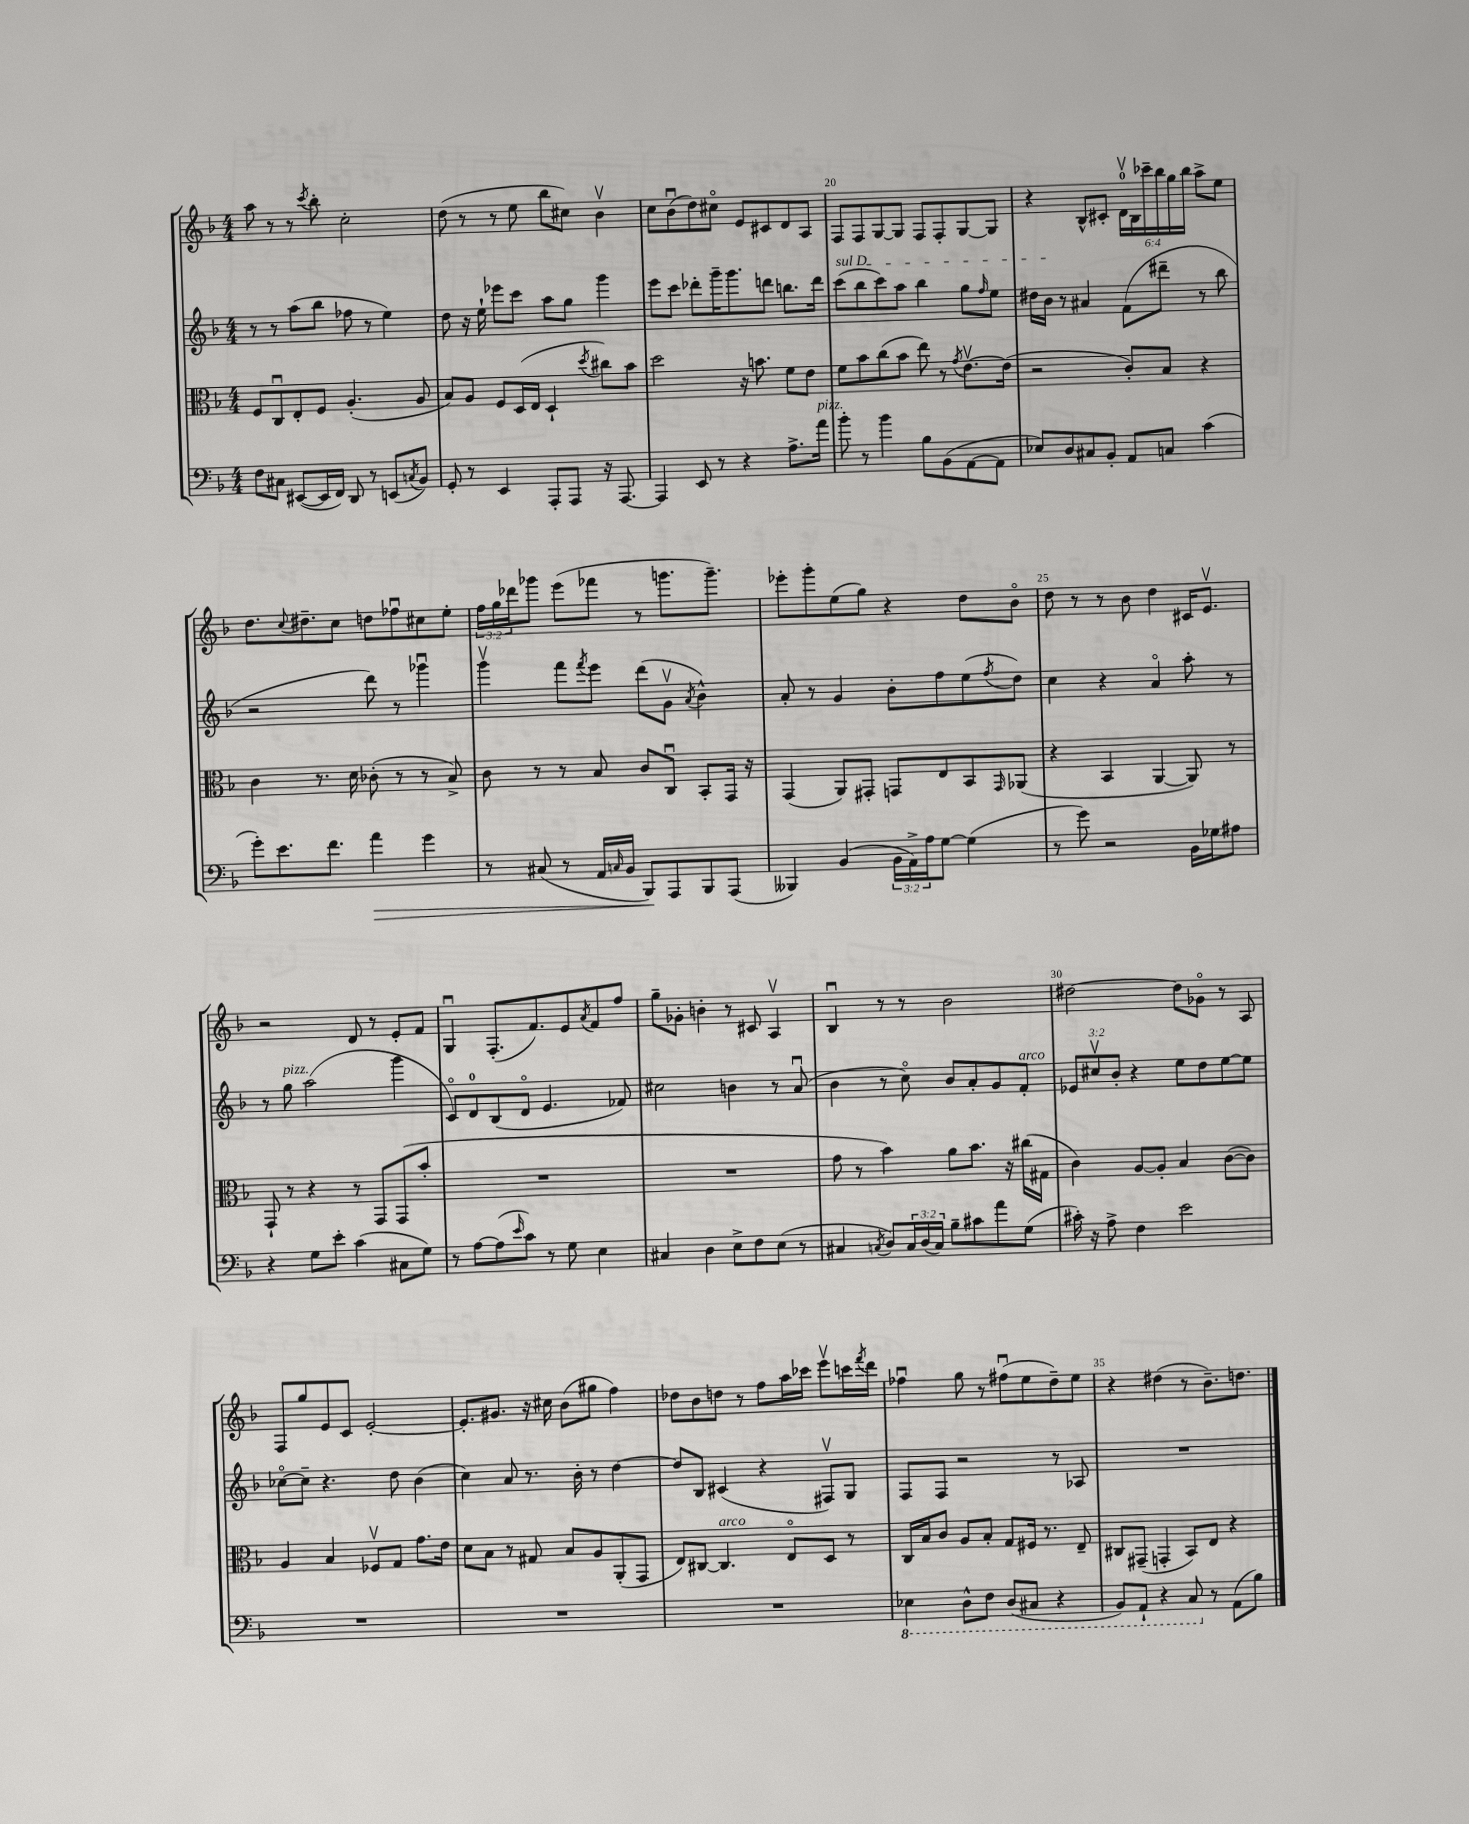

**kern	**kern	**kern	**kern
*staff4	*staff3	*staff2	*staff1
*clefF4	*clefC3	*clefG2	*clefG2
*k[b-]	*k[b-]	*k[b-]	*k[b-]
*M4/4	*M4/4	*M4/4	*M4/4
8F\L	8F/L	8r	8aa\
8C#\J	8Cu/	8r	8r
([8EE#/L	8E'/	(8aa\L	8r
.	.	.	8qccc/
16EE#/]L	8F/J	8bb-\J	8bb-'\
16FF/JJ)	.	.	.
8DD/	(4.A'/	8ff-\	2cc'\
8r	.	8r	.
(8EE/L	.	4ee\)	.
8qC/	.	.	.
8BB-/J)	8A/	.	.
=	=	=	=
8GG'/	8B-/L)	8dd\	(8dd\
8r	8A/J	16r	8r
.	.	16ee`\	.
4EE/	8F/L	8eee-\L	8r
.	(16D/L	8ccc\J	8ee\
.	16E/JJ	.	.
8AAA'/L	4D`/	8aa\L	8bb-\L
8AAA/J	.	8gg\J	8cc#\J)
.	8qdd/	.	.
16r	8cc#\L)	4ggg\	4b-v\
[8.AAA/	.	.	.
.	8b-\J	.	.
=	=	=	=
4AAA/]	2dd\	8eee\L	8cc\L
.	.	8ccc\J	(8b-u\
8EE/	.	8ddd-'\L	8dd\)
8r	.	16ggg~\K	8cc#o\J
.	.	8.ggg\	.
4r	16r	.	8e/L
.	8.b\	.	.
.	.	8ddd\J	8c#/
8.A^\L	8f\L	8.bb\L	8d/
.	8e\J	.	8A/J
16a\Jk	.	16ddd\Jk	.
=	=	=	=
8b-'\	8f\L	(8ccc\L	8F/L
8r	8b-\	8bb-\	8F/
4b-\	(8cc\	8ccc\)	[8G/
.	8b-\J	8aa\J	8G/]J
8B-\L	8ee\)	4bb-\	8F/L
(8BB-\	8r	.	8F'/
.	8qg/	.	.
[8AA\	[8.ev\L	8gg\L	[8G/
.	.	16qqff/	.
8AA\]J	.	8ee\J	8G/]J
.	(16e\]Jk	.	.
=	=	=	=
8E-/L)	2r	16dd#\LL	4r
.	.	16b-\JJ	.
8D/	.	8r	.
8C#/	.	4a#/	8B-^^/L
8BB-'/J	.	.	8c#'/J
8AA/L	8c'/L)	(8f\L	24dv\LL
.	.	.	24B-\
.	.	.	24ccc-~\
8C/J	8B-/J	8ddd#~\J	24bb-\
.	.	.	24gg\
.	.	.	24bb-\JJ
(4c\	4r	8r	8aa^\L
.	.	8bb-\	8ee\J
=	=	=	=
8g'\L)	4c\	2r	8.dd\L
8.e\	.	.	.
.	.	.	8qqcc/
.	.	.	8.dd#~\
.	8.r	.	.
8.f\J	.	.	.
.	.	.	8cc\J
.	16d\	.	.
4a\	(8c-'\	8ddd\)	8dd\L
.	8r	8r	8ff-u\
4g\	8r	4ggg-u\	8cc#\
.	8B-^/)	.	8ee'\J
=	=	=	=
8r	8c\	4gggv\	24ff\LL
.	.	.	24gg\
.	.	.	24ddd-\J
(8C#/	8r	.	8ggg-\J
8r	8r	8fff\L	(8eee\L
.	.	8qfff/	.
16AA/LL	8B-/	8eee\J	8fff-\J
16qqC/	.	.	.
16BB-/JJ	.	.	.
8BBB-/L)	8c/L	(8ddd\L	8r
8AAA/	8Cu/J	8gv\J	8.ggg\L
.	.	8qa/	.
8BBB-/	8BB-'/L	4b-^^\)	.
.	.	.	8.ggg~\J)
(8AAA/J	16GG/Jk	.	.
.	16r	.	.
=	=	=	=
4BBB--/)	(4GG/	8a'/	8eee-'\L
.	.	8r	8ggg'\
(4BB-/	8AA/L)	4g/	(8ee\
.	8GG#'/J	.	8gg\J)
24BB-\LL	8GG/L	8b-'\L	4r
24AA^\)	.	.	.
24A\J	.	.	.
[8G\J	8E/	8ff\	.
(4G\]	8BB-/	(8ee\	8dd\L
.	16qqGG/	8qff/	.
.	(8AA-/J	8dd\J)	8b-o\J
=	=	=	=
8r	4r	4cc\	8dd\
8g\)	.	.	8r
2r	4BB-/	4r	8r
.	.	.	8b-\
.	[4AA/	4ao/	4dd\
16BB-\LL	8AA/])	8aa'\	16c#/LK
16G-\J	.	.	8.ev/J
8A#\J	8r	8r	.
=	=	=	=
4r	8GG`/	8r	2r
.	8r	8gg\	.
8G\L	4r	(2aa\	.
8e'\J	.	.	.
(4c\	8r	.	8d/
.	8GG/L	.	8r
8C#\L	(8GG/	4ggg\	8e'/L
8G\J)	8b-'/J	.	8f/J
=	=	=	=
8r	1r	8co/L)	4Gu/
[8A\L	.	8d/	.
(8A\]	.	(8B-/	(8.F'/L
16qqe/	.	.	.
8c\J)	.	8do/J	.
.	.	.	8.f/)
8r	.	4.e/	.
8G\	.	.	8e/
.	.	.	8qa/
4E\	.	.	8f/
.	.	8f-/)	8ff/J
=	=	=	=
4C#/	1r	2cc#\	8gg~\L
.	.	.	8g-'\J
4D\	.	.	4b'\
8E^\L	.	4b\	8r
8F\	.	.	8c#/
(8E\J	.	8r	4Av/
8r	.	(8au/	.
=	=	=	=
4C#/	8g\	4b-\	4B-u/
.	8r	.	.
8qC/	.	.	.
8D/L)	4b-\)	8r	8r
24C/L	.	8cco\)	8r
(24D/	.	.	.
24C/JJ)	.	.	.
8B-~\L	8a\L	8b-/L	2b-\
8c#\	8.b-\J	8a'/	.
8a\	.	8g/	.
.	16r	.	.
(8G\J	(16cc#\LL	8f'/J	.
.	16G#\JJ	.	.
=	=	=	=
16c#'\)	4c\)	12e-/L	[2dd#\
16r	.	.	.
.	.	12cc#v/	.
8A^\	.	.	.
.	.	12b-'/J	.
4F\	[8A/L	4r	.
.	8A'/]J	.	.
2e\	4B-/	8ee\L	8dd#\]L
.	.	8dd\	8g-o\J
.	([8c\L	[8ee\	8r
.	8c\]J)	8ee\]J	8A/
=	=	=	=
1r	4A/	[8cc-o\L	8F/L
.	.	8cc-~\]J	8gg/
.	4B-/	4.r	8e/
.	.	.	8c/J
.	8F-v/L	.	[2e'/
.	8G/J	8dd\	.
.	8.g\L	(4b-\	.
.	16e\Jk	.	.
=	=	=	=
1r	8d\L	4cc\)	8.e'/]L
.	8B-\J	.	.
.	.	.	8.g#/J
.	8r	8a/	.
.	8G#/	8.r	16r
.	.	.	16cc#\
.	8B-/L	.	(8b-\L
.	.	16b-'\	.
.	8A/	8r	8gg#\J
.	(8AA'/	[4dd\	4ff\)
.	8GG/J	.	.
=	=	=	=
1r	8E/L)	8dd/]L	8dd-\L
.	[8C#/J	8B-/J	8b-\
.	4.C#/]	(4c#/	8dd\J
.	.	.	8r
.	.	4r	8ff\L
.	8Eo/L	.	16aa\L
.	.	.	16ccc-\JJ
.	8D/J	8F#v/L)	8eeev\L
.	8r	8G/J	16ccc\L
.	.	.	8qfff/
.	.	.	16ddd\JJ
=	=	=	=
4EE-\	16C/LL	8F/L	4ff-u\
.	16B-/J	.	.
.	8c/J	8F/J	.
8DD^^\L	8A/L	2r	8gg\
8FF\J	8B-'/J	.	8r
(8DD/L	8G/L	.	(8ff#u\L
8CC#/J	16F#/Jk	.	8ee\
.	8.r	.	.
4r	.	8r	8dd~\)
.	8E~/	8A-/	8ee\J
=	=	=	=
8BBB-/L)	8C#/L	1r	4r
8AAA`/J	(8GG#~/J	.	.
4r	4GG'/	.	(4dd#\
8CC/	8BB-/L)	.	8r
8r	8E/J	.	8.b-~\L)
(8AA\L	4r	.	.
.	.	.	8.dd\J
8B-\J)	.	.	.
==	==	==	==
*-	*-	*-	*-
